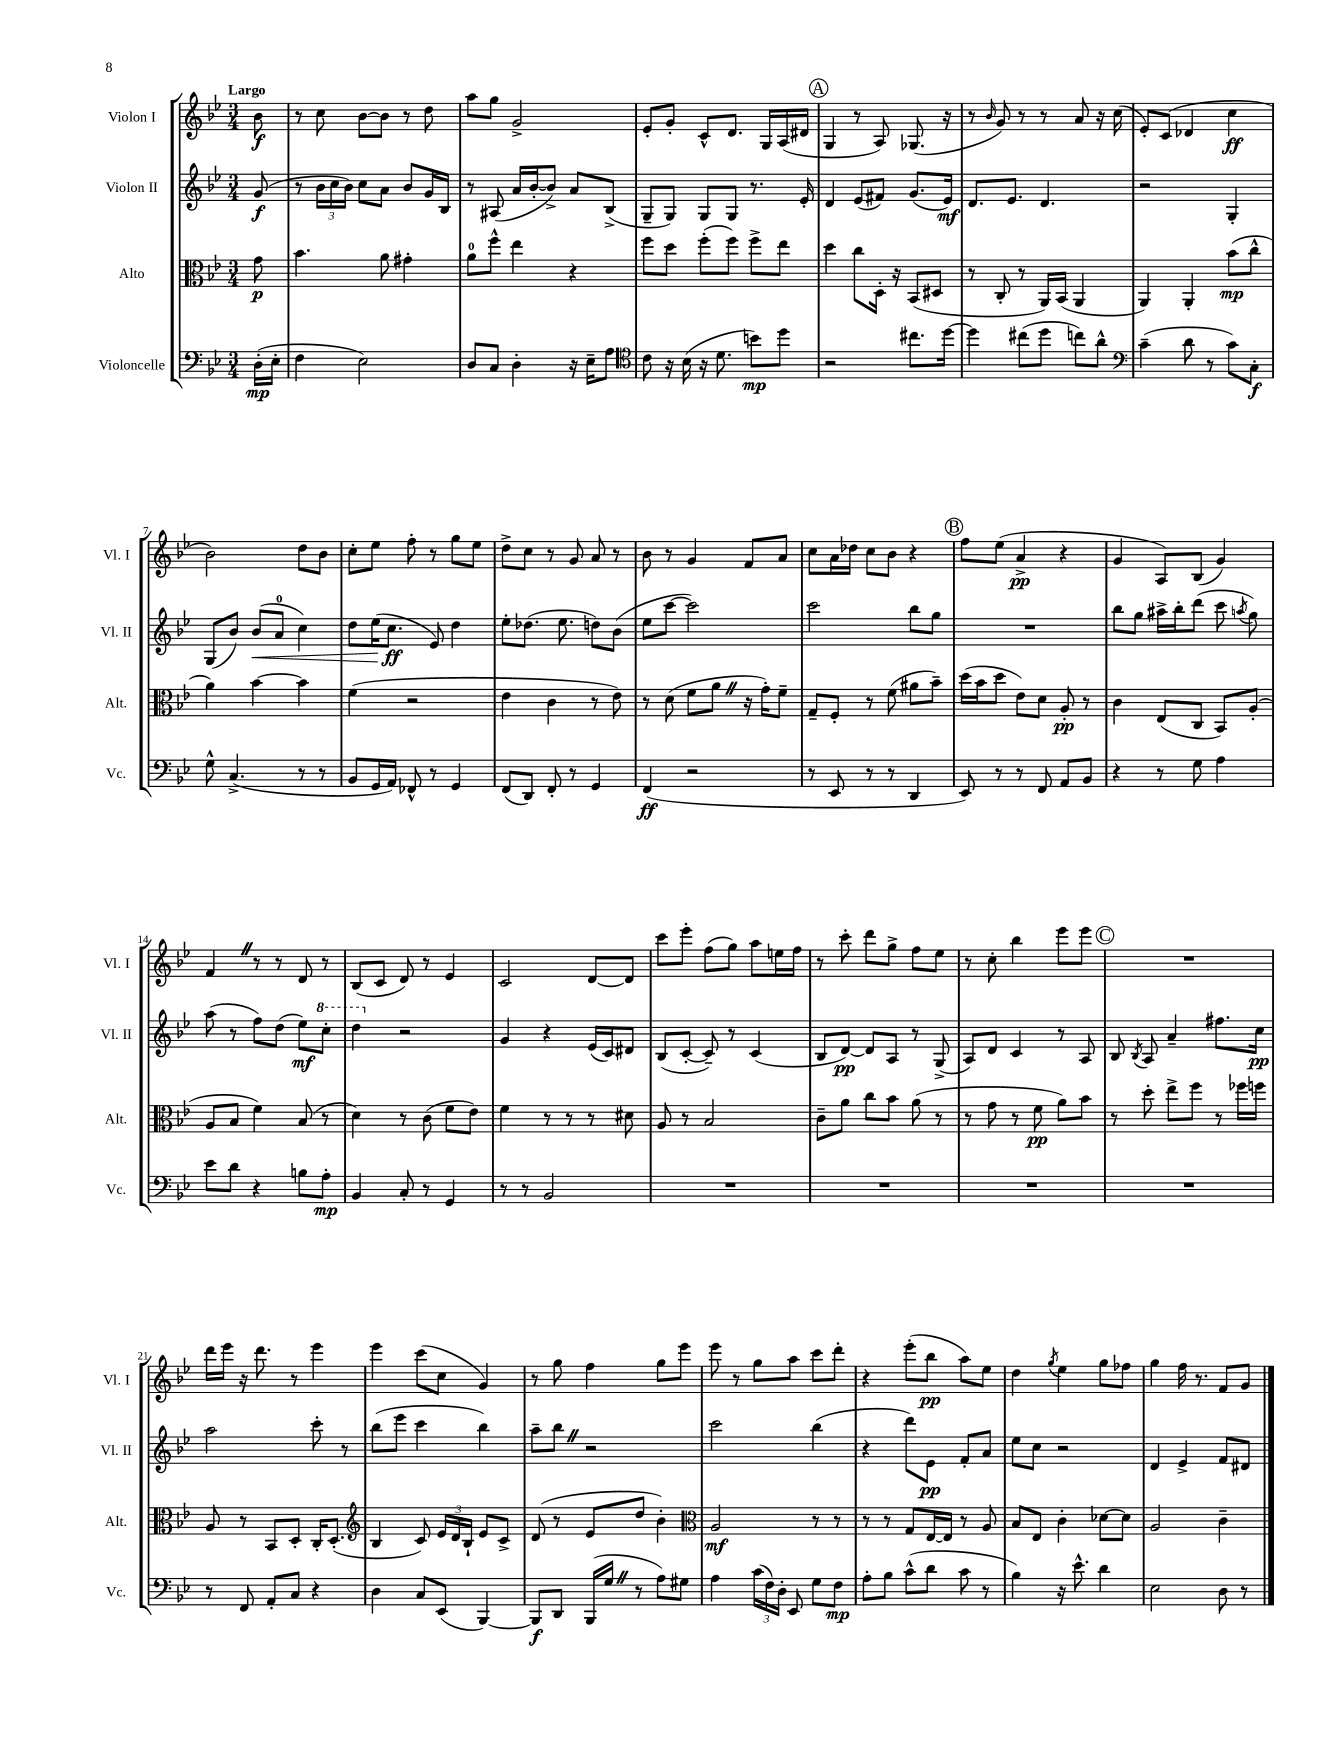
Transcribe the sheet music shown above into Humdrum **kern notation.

**kern	**kern	**kern	**kern
*staff4	*staff3	*staff2	*staff1
*clefF4	*clefC3	*clefG2	*clefG2
*k[b-e-]	*k[b-e-]	*k[b-e-]	*k[b-e-]
*M3/4	*M3/4	*M3/4	*M3/4
(16D'	8g	(8g	8b-
16E-'	.	.	.
=	=	=	=
4F	4.b-	8r	8r
.	.	24b-	8cc
.	.	24cc	.
.	.	24b-)	.
2E-)	.	8cc	[8b-
.	8a	8a	8b-]
.	4g#'	8b-	8r
.	.	16g	8dd
.	.	16B-	.
=	=	=	=
8D	8a	8r	8aa
8C	8ff^^	(8A#	8gg
4D'	4ee-	16a	2g^
.	.	[16b-'	.
.	.	8b-^])	.
16r	4r	8a	.
16E-~	.	.	.
8A	.	(8B-^	.
=	=	=	=
*clefC4	*	*	*
8c	8ff	8G~	8e-'
16r	8dd	8G)	8g'
(16B-	.	.	.
16r	(8ff'	8G	8c^^
8.d	.	.	.
.	8ff)	8G	8.d
8b)	8ff^	8.r	.
.	.	.	16G
8dd	8ee-	.	(16A
.	.	16e-'	16d#
=	=	=	=
2r	4dd	4d	4G
.	8cc	(8e-	8r
.	16D'	8f#)	8A)
.	16r	.	.
8.cc#	(8BB-	(8.g	(8.G-
.	8D#	.	.
[16dd	.	16e-)	16r
=	=	=	=
4dd]	8r	8.d	8r
.	.	.	16qqb-
.	8C'	.	8g)
.	.	8.e-	.
(8cc#	8r	.	8r
8dd	16AA)	4.d	8r
.	(16BB-	.	.
8cc)	4AA	.	8a
8a^^	.	.	16r
.	.	.	(16cc
=	=	=	=
*clefF4	*	*	*
(4c~	4AA)	2r	8e-')
.	.	.	(8c
8d	4AA'	.	4d-
8r	.	.	.
8c)	(8b-	4G'	4cc
8C'	8cc^^	.	.
=	=	=	=
8G^^	4a)	(8G	2b-)
(4.C^	.	8b-)	.
.	[4b-	(8b-	.
.	.	8a	.
8r	4b-]	4cc)	8dd
8r	.	.	8b-
=	=	=	=
8BB-	(4f	8dd	8cc'
16GG	.	(16ee-	8ee-
16AA)	.	8.cc	.
8FF-^^	2r	.	8ff'
8r	.	8e-)	8r
4GG	.	4dd	8gg
.	.	.	8ee-
=	=	=	=
(8FF	4e-	8ee-'	8dd^
8DD)	.	(8.dd-	8cc
8FF'	4c	.	8r
.	.	8.ee-	.
8r	.	.	8g
4GG	8r	8dd)	8a
.	8e-)	(8b-	8r
=	=	=	=
(4FF	8r	8ee-	8b-
.	(8d	[8ccc	8r
2r	8f	2ccc])	4g
.	8a	.	.
.	16r	.	8f
.	16g')	.	.
.	8f~	.	8a
=	=	=	=
8r	8G~	2ccc	8cc
8EE-	8F'	.	16a
.	.	.	16dd-
8r	8r	.	8cc
8r	(8f	.	8b-
4DD	8a#	8bb-	4r
.	8b-~)	8gg	.
=	=	=	=
8EE-)	(16dd	2.r	8ff
.	16b-	.	.
8r	8dd	.	(8ee-
8r	8e-)	.	4a^
8FF	8d	.	.
8AA	8A'	.	4r
8BB-	8r	.	.
=	=	=	=
4r	4c	8bb-	4g
.	.	8gg	.
8r	(8E-	16aa#^	8A)
.	.	16bb-'	.
8G	8C	(8ddd	(8B-
4A	8BB-)	8ccc	4g)
.	.	8qaa	.
.	(8A'	8gg)	.
=	=	=	=
8e-	8A	(8aa	4f
8d	8B-	8r	.
4r	4f)	8ff)	8r
.	.	(8dd	8r
8B	(8B-	8ee-)	8d
8A'	8r	8ccc'	8r
=	=	=	=
4BB-	4d)	4ddd	(8B-
.	.	.	8c
8C'	8r	2r	8d)
8r	(8c	.	8r
4GG	8f	.	4e-
.	8e-)	.	.
=	=	=	=
8r	4f	4g	2c
8r	.	.	.
2BB-	8r	4r	.
.	8r	.	.
.	8r	(16e-	[8d
.	.	16c)	.
.	8d#	8d#	8d]
=	=	=	=
2.r	8A	(8B-	8ccc
.	8r	[8c'	8eee-'
.	2B-	8c~])	(8ff
.	.	8r	8gg)
.	.	(4c	8aa
.	.	.	16ee
.	.	.	16ff
=	=	=	=
2.r	8c~	8B-	8r
.	8a	[8d)	8ccc'
.	8cc	8d]	8ddd
.	8b-	8A	8gg^
.	(8a	8r	8ff
.	8r	(8G^	8ee-
=	=	=	=
2.r	8r	8A)	8r
.	8g	8d	8cc'
.	8r	4c	4bb-
.	8f	.	.
.	8a)	8r	8eee-
.	8b-	8A	8eee-
=	=	=	=
2.r	8r	8B-	2.r
.	.	8qB-	.
.	8dd'	8A	.
.	8ee-^	4a~	.
.	8ff	.	.
.	8r	8.ff#	.
.	16ff-	.	.
.	16ff	16cc	.
=	=	=	=
8r	8A	2aa	16ddd
.	.	.	16eee-
8FF	8r	.	16r
.	.	.	8.ddd
8AA'	8BB-	.	.
8C	8D'	.	8r
4r	16C'	8ccc'	4eee-
.	(8.D'	.	.
.	.	8r	.
=	=	=	=
*	*clefG2	*	*
4D	4B-	(8bb-	4eee-
.	.	8eee-	.
8C	8c)	4ccc	(8ccc
(8EE-	24e-	.	8cc
.	24d	.	.
.	24B-`	.	.
[4BBB-)	8e-	4bb-)	4g)
.	8c^	.	.
=	=	=	=
8BBB-]	(8d	8aa~	8r
8DD	8r	8bb-	8gg
(16BBB-	8e-	2r	4ff
16G	.	.	.
8r	8dd	.	.
8A)	4b-')	.	8gg
8G#	.	.	8eee-
=	=	=	=
*	*clefC3	*	*
4A	2A	2ccc	8eee-
.	.	.	8r
(24c	.	.	8gg
24F)	.	.	.
24D'	.	.	.
8EE-	.	.	8aa
8G	8r	(4bb-	8ccc
8F	8r	.	8ddd'
=	=	=	=
8A'	8r	4r	4r
8B-	8r	.	.
(8c^^	8G	8ddd)	(8eee-'
8d	[16E-	8e-	8bb-
.	16E-]	.	.
8c	8r	8f'	8aa)
8r	8A	8a	8ee-
=	=	=	=
4B-)	8B-	8ee-	4dd
.	8E-	8cc	.
.	.	.	8qgg
16r	4c'	2r	4ee-
8.e-^^	.	.	.
4d	[8d-	.	8gg
.	8d-]	.	8ff-
=	=	=	=
2E-	2A	4d	4gg
.	.	4e-^	16ff
.	.	.	8.r
8D	4c~	8f	8f
8r	.	8d#	8g
==	==	==	==
*-	*-	*-	*-
